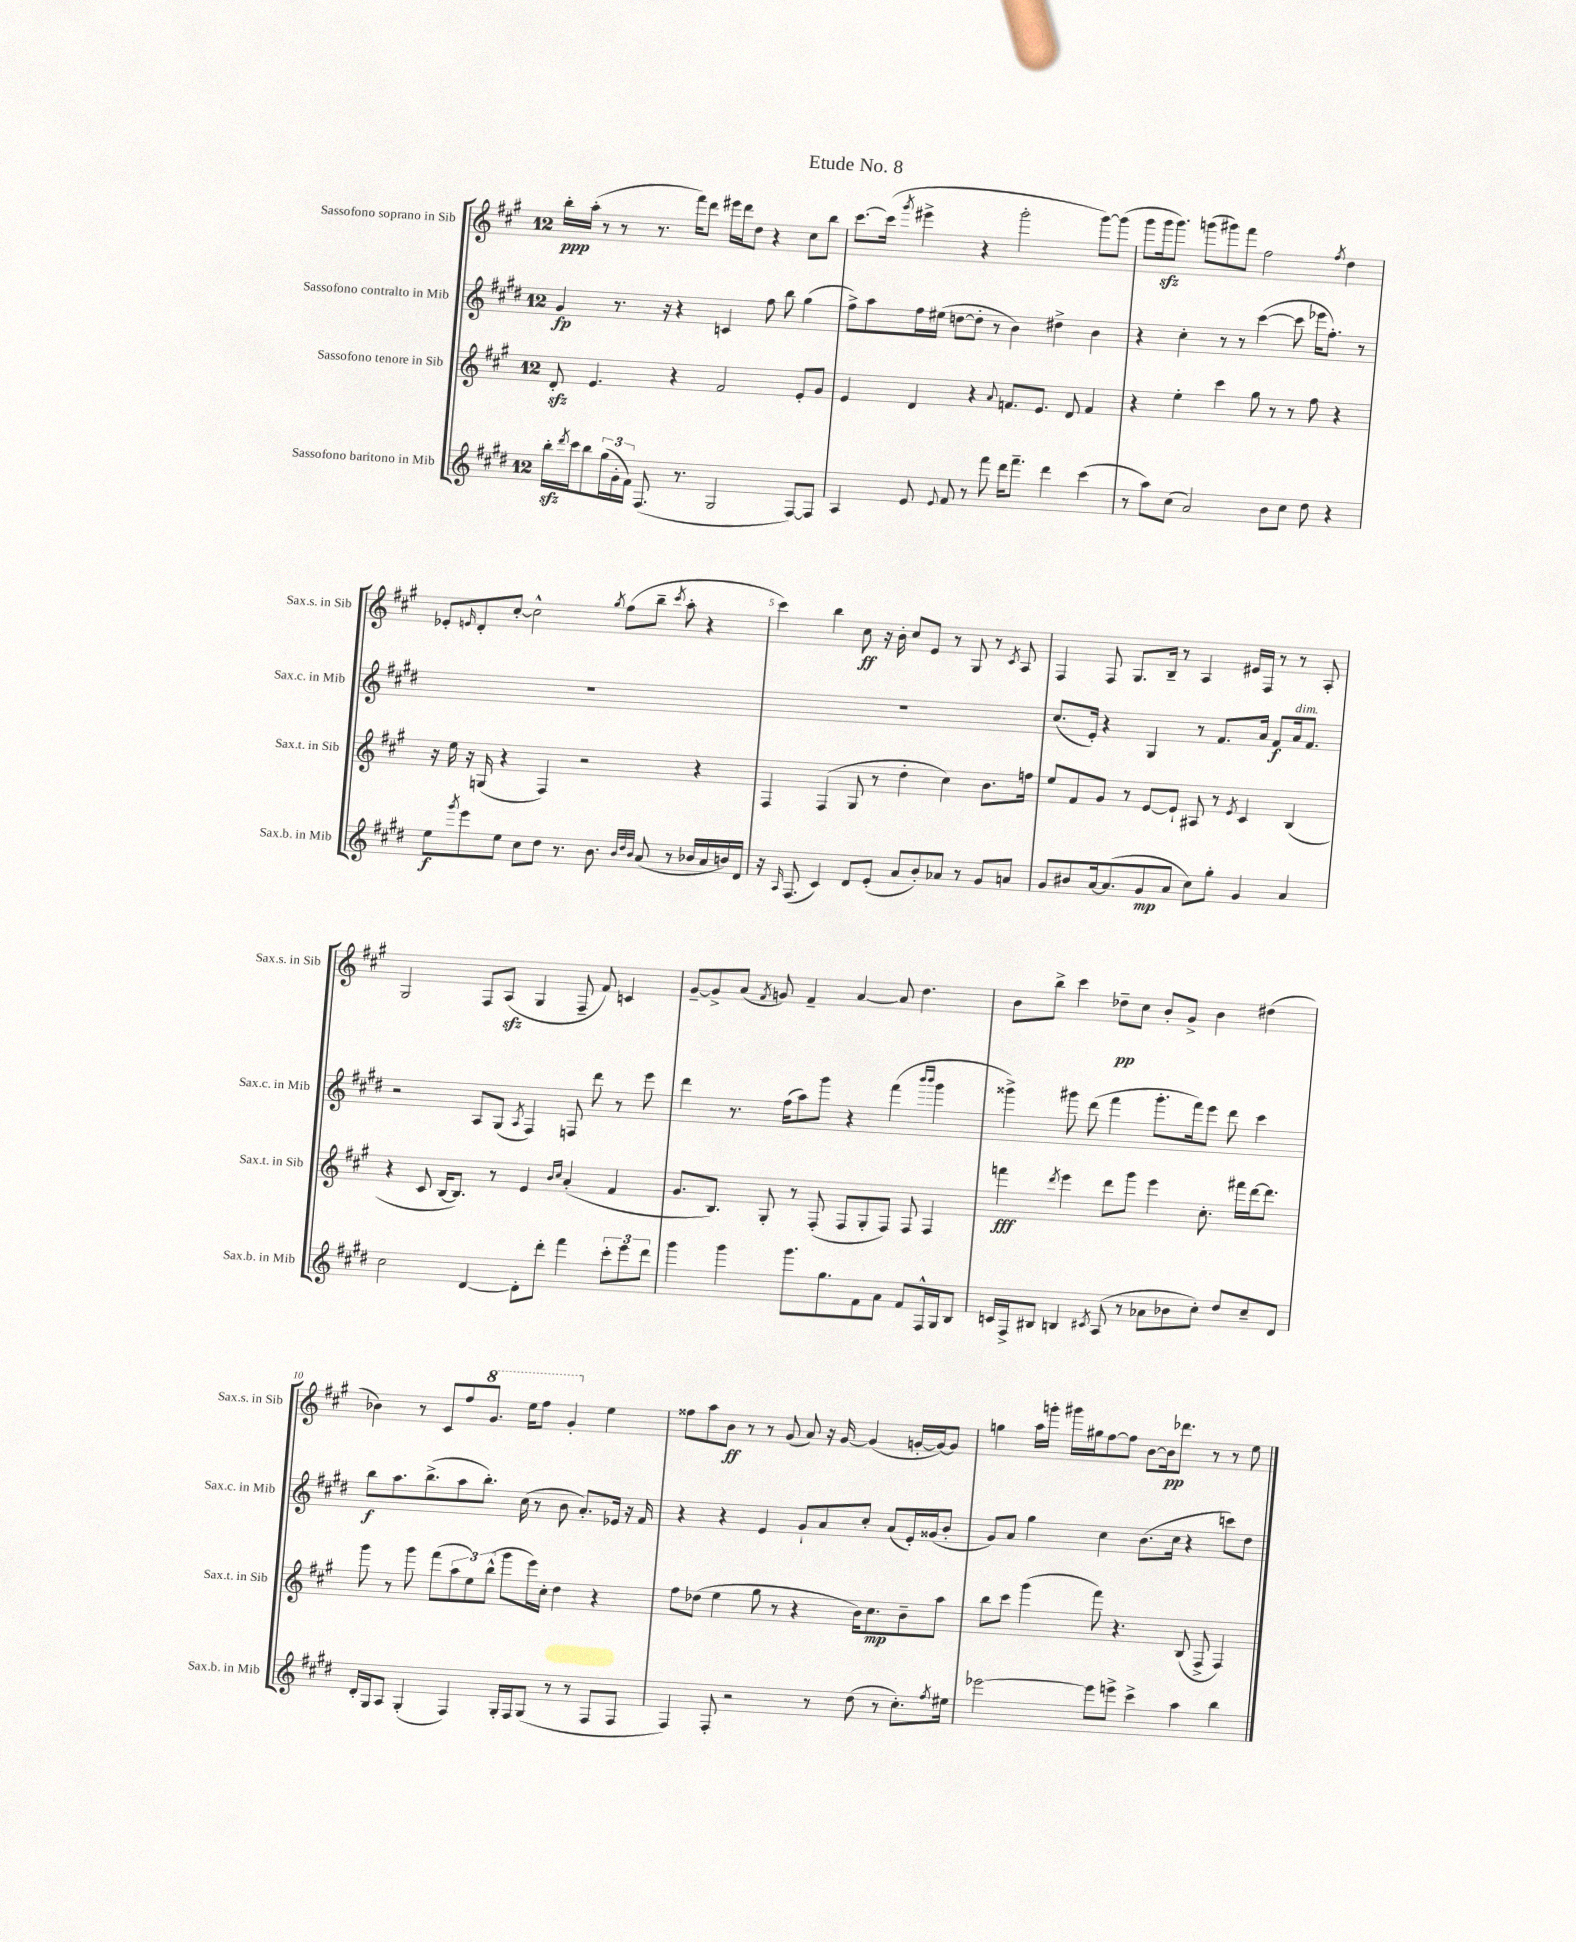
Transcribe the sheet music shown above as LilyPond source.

\header { title = "Etude No. 8" }
<<
\new StaffGroup <<
\new Staff = "s0" \with { instrumentName = "Sassofono soprano in Sib" shortInstrumentName = "Sax.s. in Sib" } {
    \clef treble \key a \major \once \override Staff.TimeSignature.style = #'single-digit \time 12/8
    b''16-.\ppp a''16-.( r8 r8 r8. fis'''16) d'''8 eis'''16 d'''16 d''8 r4 cis''8 b''8 |
    cis'''8.~ cis'''16( \acciaccatura { gis'''8 } eis'''4-> r4 gis'''2-. gis'''8~) gis'''8( |
    gis'''8 gis'''16\sfz gis'''8.) g'''8( gis'''8) fis'''8 fis''2 \acciaccatura { fis''8 } d''4 |
    ees'8-. \grace { e'16 } d'8-. cis''8~-. cis''2-^ \acciaccatura { gis''8 } fis''8( b''8-- \acciaccatura { cis'''8 } a''8-. r4 |
    cis'''4) b''4 cis''8\ff r16 b'16-. cis''8 e'8 r8 gis8 r8 \acciaccatura { cis'8 } a8 |
    fis4 fis8 gis8. b16-- r8 a4 eis'16 fis16 r8 r8 a8-. |
    gis2 fis8 a8\sfz( gis4 fis8-- fis'8) c'4 |
    gis'8~-- gis'8-> a'8( \acciaccatura { fis'8 } g'8) fis'4-- a'4~ a'8 d''4. |
    b'8 b''8-> cis'''4 des''8--\pp cis''8 b'8-. gis'8-> b'4 dis''4( |
    bes'4) r8 cis'8 fis''8 \ottava #1 gis''8. e'''16 fis'''8 gis''4-. \ottava #0 e''4 |
    fisis''8 a''8 b'8\ff r8 r8 gis'8( a'8) r16 gis'16~ gis'4( g'16~-. g'16~) g'8 |
    g''4 a''16 g'''16-. gis'''16 gis''16 fis''8~ fis''8 b'8~ b'16\pp des'''8. r8 r8 e''8 \bar "|." |
}
\new Staff = "s1" \with { instrumentName = "Sassofono contralto in Mib" shortInstrumentName = "Sax.c. in Mib" } {
    \clef treble \key e \major \once \override Staff.TimeSignature.style = #'single-digit \time 12/8
    gis'4\fp r8. r16 r4 c'4 fis''8 b''8 gis''4( |
    fis''8->) a''8 fis''16 eis''16( d''8~ d''8-. r8 b'4) dis''4-> b'4 |
    r4 cis''4-. r8 r8 cis'''4~( cis'''8 ees'''16 fis''8.-.) r8 |
    R1. |
    R1. |
    cis''8.( e'16-.) r4 gis4 r8 fis'8. a'16 fis'8\f a'16^\markup { \italic "dim." } fis'8. |
    r2 a8 gis8( \acciaccatura { a8 } fis4) f8 dis'''8 r8 e'''8 |
    dis'''4 r8. fis''16( a''8) gis'''8 r4 fis'''4( \grace { b'''16 b'''16 } gis'''4 |
    gisis'''4->) gis'''8 dis'''8( fis'''4 gis'''8.-. fis'''16) e'''8 dis'''8 cis'''4 |
    b''8\f a''8. b''8.->( a''8 b''8.-.) cis''16( r8 b'8 a'8.-.) ees'16 r16 fis'16 |
    r4 r4 e'4 gis'8-! a'8 cis''8-. a'8( e'16-.) gisis'16( b'8-. |
    gis'8) a'8 gis''4 cis''4 b'8.( cis''16 r4 c'''8) dis''8 \bar "|." |
}
\new Staff = "s2" \with { instrumentName = "Sassofono tenore in Sib" shortInstrumentName = "Sax.t. in Sib" } {
    \clef treble \key a \major \once \override Staff.TimeSignature.style = #'single-digit \time 12/8
    d'8-.\sfz e'4. r4 fis'2 e'8-. gis'8 |
    e'4 d'4 r4 \appoggiatura { a'8 } f'8. e'8. d'8 f'4 |
    r4 e''4-. cis'''4 gis''8 r8 r8 fis''8 r4 |
    r16 e''16 r16 g16( r4 fis4) r2 r4 |
    fis4 fis4( gis8 r8 d''4-. cis''4) b'8. f''16 |
    e''8 fis'8 gis'8 r8 e'8~ e'8-! ais8 r8 \acciaccatura { e'8 } cis'4 b4( |
    r4 cis'8 b16~ b8.) r8 e'4 \grace { b'16 cis''16 } a'4-.( fis'4 |
    gis'8. b8.) gis8-. r8 fis8-.( fis8 gis8-. fis8) fis8 fis4 |
    f'''4\fff \acciaccatura { d'''8 } e'''4 d'''8 gis'''8 e'''4 cis''8.-. fis'''16 d'''16~ d'''8. |
    gis'''8 r8 gis'''8 fis'''8( \tuplet 3/2 { a''8 e''8) b''8-^( } gis'''8 e'''16) cis''16-. d''4 r4 |
    fis''8 des''8( e''4 gis''8 r8 r4 b'16) cis''8.\mp b'8-- a''8 |
    b''8 cis'''8 gis'''4( fis'''8) r4. b8( fis8-> fis4) \bar "|." |
}
\new Staff = "s3" \with { instrumentName = "Sassofono baritono in Mib" shortInstrumentName = "Sax.b. in Mib" } {
    \clef treble \key e \major \once \override Staff.TimeSignature.style = #'single-digit \time 12/8
    b''16-.\sfz \acciaccatura { dis'''8 } cis'''16 b''8 \tuplet 3/2 { gis''16( gis'16-. fis'16) } fis8.( r8. gis2 fis8~) fis8 |
    a4 e'8 \appoggiatura { e'8 } fis'8 r8 fis'''8 dis'''16 fis'''8.-- dis'''4 cis'''4( |
    r8 a''8) cis''8( a'2) b'8 cis''8 dis''8 r4 |
    e''8\f \acciaccatura { gis'''8 } e'''8 e''8 cis''8 dis''8 r8. b'8. \grace { b'32 dis''32 b'32 } a'8( r8 bes'16 a'16 b'16) dis'16 |
    r16 \grace { a16 } fis8.( cis'4) dis'8 e'8-.( a'8 b'8-.) aes'8 r8 gis'8 a'8 |
    gis'8 bis'8 a'16~ a'8.( gis'8\mp a'8 cis''8) gis''8-. gis'4 a'4 |
    cis''2 dis'4~ dis'8-. dis'''8-. fis'''4 \tuplet 3/2 { cis'''8-. e'''8 dis'''8 } |
    gis'''4 gis'''4 gis'''8. gis''8. fis'8 a'8 fis'8 fis16-^ gis16 b8 |
    c'16 fis16-> bis8 b4 \acciaccatura { cis'8 } a8( r8 aes'8 bes'8 cis''8-.) dis''8 cis''8-- dis'8 |
    dis'16-. gis16 a8 gis4-.( fis4) gis16-. fis16 gis8( r8 r8 fis8 fis8 |
    fis4) fis8-. r2 r8 dis''8( r8 cis''8.-.) \acciaccatura { fis''8 } eis''16 |
    ees'''2~ ees'''8 e'''8-> cis'''4-> a''4 b''4 \bar "|." |
}
>>
>>
\layout { \context { \Score \override BarNumber.break-visibility = ##(#f #t #t) barNumberVisibility = #(every-nth-bar-number-visible 5) } }
